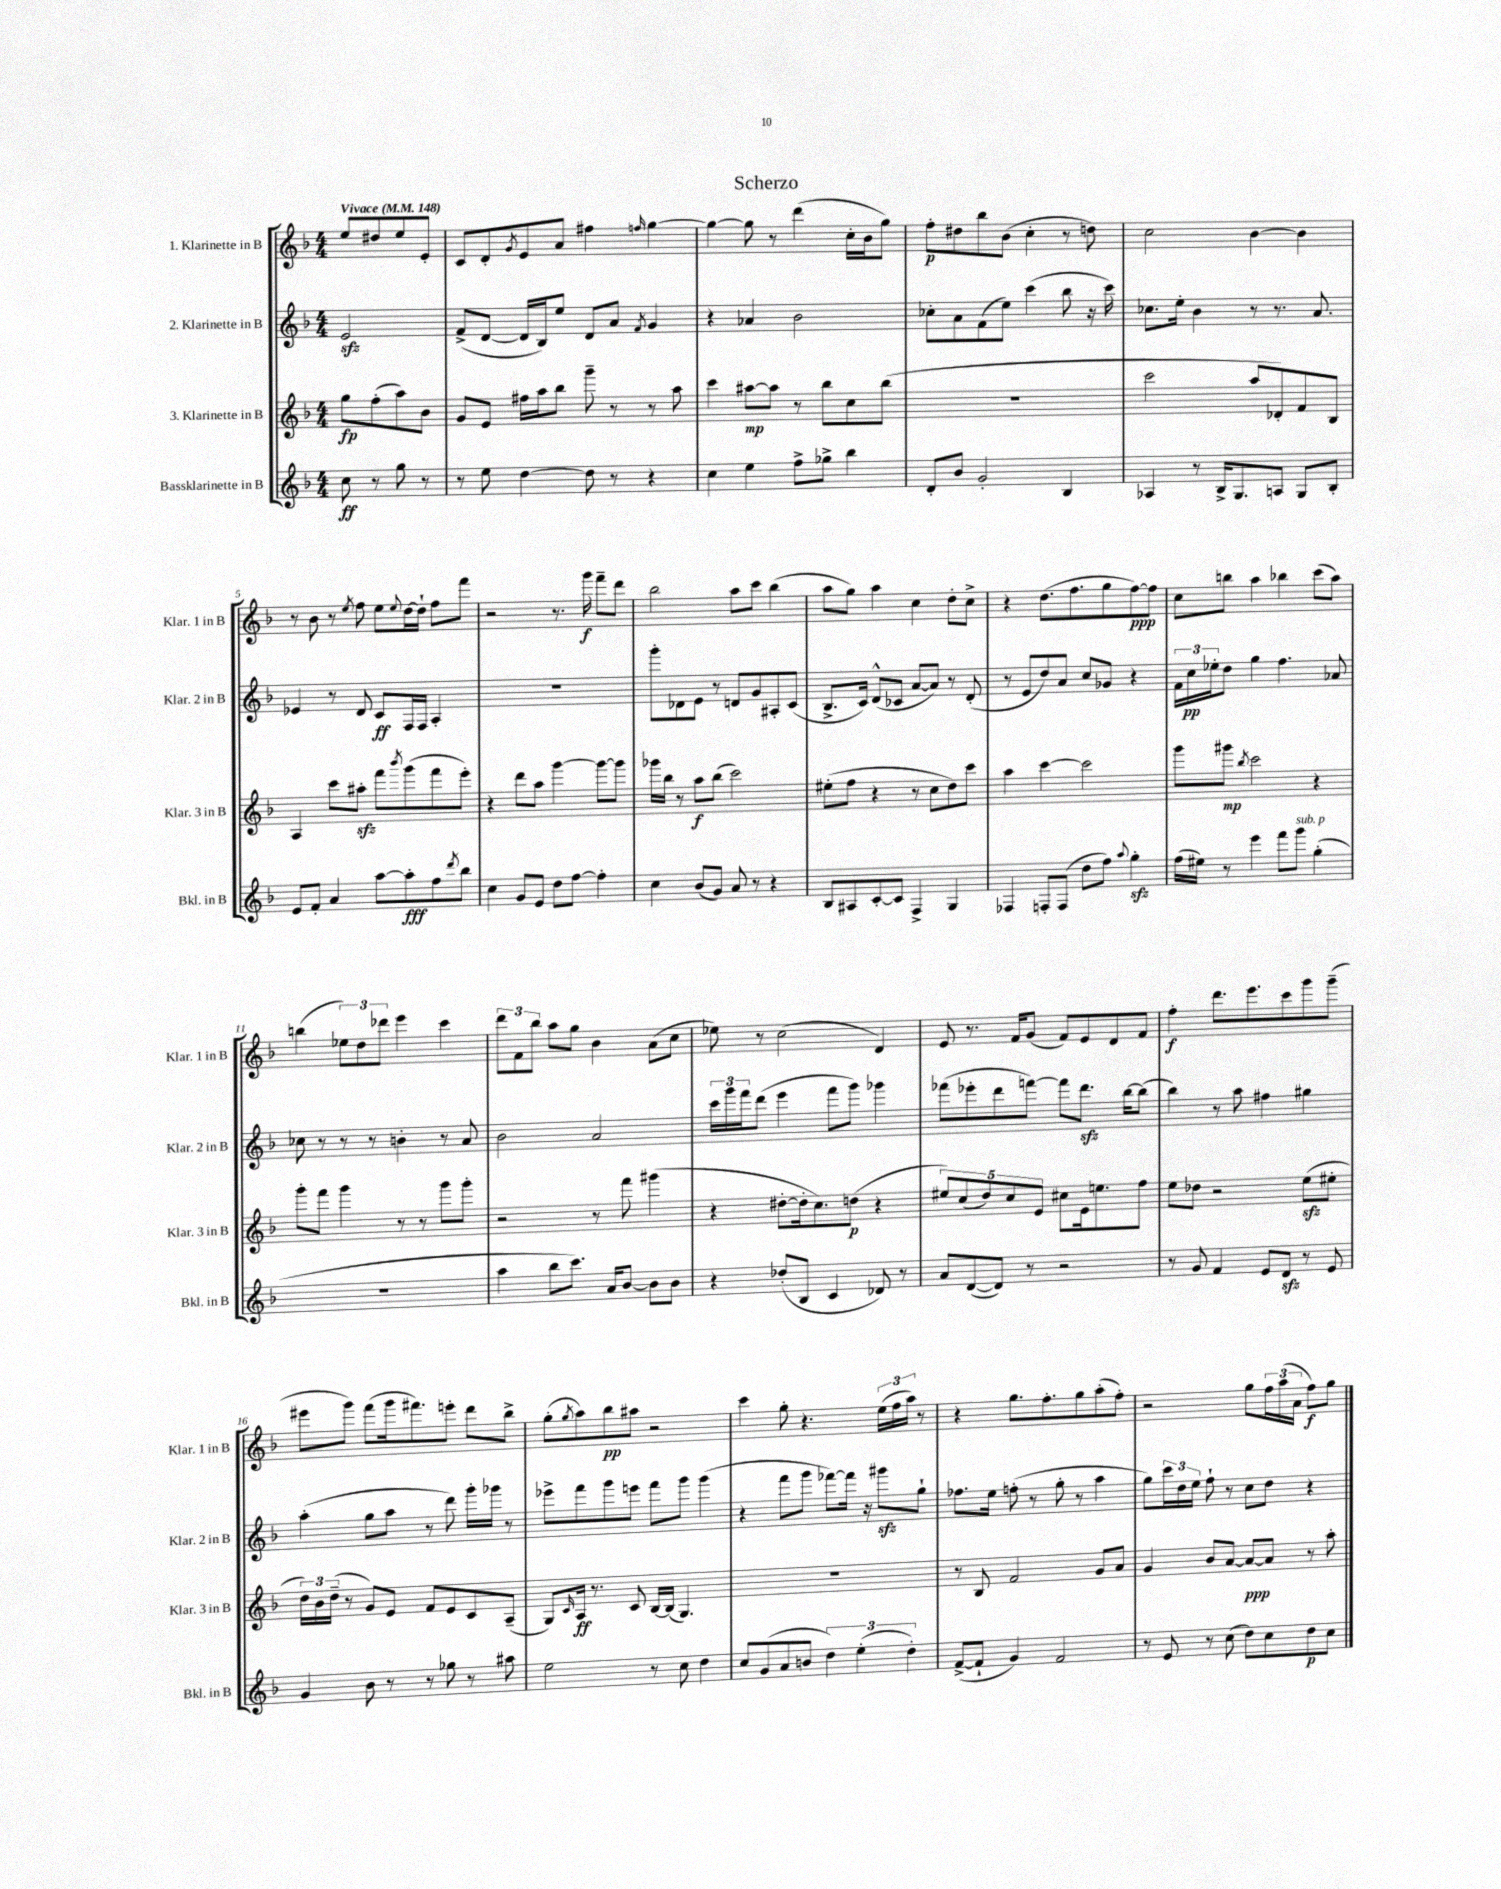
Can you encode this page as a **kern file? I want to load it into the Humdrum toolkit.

**kern	**dynam	**kern	**dynam	**kern	**dynam	**kern	**dynam
*part4	*part4	*part3	*part3	*part2	*part2	*part1	*part1
*staff4	*staff4	*staff3	*staff3	*staff2	*staff2	*staff1	*staff1
*I"Bassklarinette in B	*	*I"3. Klarinette in B	*	*I"2. Klarinette in B	*	*I"1. Klarinette in B	*
*I'Bkl. in B	*	*I'Klar. 3 in B	*	*I'Klar. 2 in B	*	*I'Klar. 1 in B	*
*clefG2	*	*clefG2	*	*clefG2	*	*clefG2	*
*k[b-]	*	*k[b-]	*	*k[b-]	*	*k[b-]	*
*M4/4	*	*M4/4	*	*M4/4	*	*M4/4	*
*MM148	*	*MM148	*	*MM148	*	*MM148	*
=	=	=	=	=	=	=	=
!	!	!	!	!	!	!LO:TX:a:B:t=Vivace	!
8cc\	ff	8gg\L	fp	2ezz/	.	8ee/L	.
8r	.	(8ff'\	.	.	.	8dd#X/	.
8gg\	.	8aa\)	.	.	.	8ee/	.
8r	.	8b-\J	.	.	.	8e'/J	.
=1	=1	=1	=1	=1	=1	=1	=1
8r	.	8g/L	.	(8f^/L	.	8c/L	.
8ee\	.	8e/J	.	[8d/J	.	8d'/	.
.	.	.	.	.	.	8qg/	.
[4dd\	.	16ff#X\LL	.	16d/LL]	.	8e/	.
.	.	16aa\J	.	16B-/J)	.	.	.
.	.	8bb-\J	.	8ee/J	.	8a/J	.
8dd\]	.	8ggg~\	.	8d/L	.	4ff#X\	.
8r	.	8r	.	8a/J	.	.	.
.	.	.	.	8qf/	.	16qqffn/	.
4r	.	8r	.	4g/	.	[4gg\	.
.	.	8aa\	.	.	.	.	.
=2	=2	=2	=2	=2	=2	=2	=2
4cc\	.	4ccc\	.	4r	.	4gg\_	.
4ee\	.	[8aa#X\L	mp	4a-X/	.	8gg\]	.
.	.	8aa#\J]	.	.	.	8r	.
8ff^\L	.	8r	.	2b-\	.	(4ddd\	.
8gg-X^\J	.	8bb-\L	.	.	.	.	.
4bb-\	.	8cc\	.	.	.	16cc'\LL	.
.	.	.	.	.	.	16b-\J	.
.	.	(8bb-\J	.	.	.	8gg\J)	.
=3	=3	=3	=3	=3	=3	=3	=3
8d'/L	.	1r	.	8cc-X'\L	.	8ff'\L	p
8b-/J	.	.	.	8a\	.	8dd#X\	.
2g'/	.	.	.	(8f\	.	8bb-\	.
.	.	.	.	8ee\J)	.	(8b-\J	.
.	.	.	.	(4ccc\	.	4cc'\	.
4B-/	.	.	.	8bb-\	.	8r	.
.	.	.	.	16r	.	8ddn\)	.
.	.	.	.	16ccc\)	.	.	.
=4	=4	=4	=4	=4	=4	=4	=4
4A-X/	.	2ccc\	.	8.cc-X\L	.	2cc\	.
.	.	.	.	16ee'\Jk	.	.	.
8r	.	.	.	4b-\	.	.	.
16B-^/KL	.	.	.	.	.	.	.
8.G/	.	.	.	.	.	.	.
.	.	8aa/L	.	8r	.	[4b-\	.
8An/J	.	8d-X'/)	.	8.r	.	.	.
8G/L	.	8f/	.	.	.	4b-\]	.
.	.	.	.	8.a/	.	.	.
8B-'/J	.	8B-/J	.	.	.	.	.
!!LO:LB:g=z
=5	=5	=5	=5	=5	=5	=5	=5
8e/L	.	4A/	.	4e-X/	.	8r	.
8f'/J	.	.	.	.	.	8b-\	.
4a/	.	8ccc\L	.	8r	.	8r	.
.	.	.	.	.	.	8qee/	.
.	.	8aa#Xzz'\J	.	8d/	.	8ff\	.
[8aa\L	.	8fff\L	.	8c/L	ff	8ee\L	.
.	.	8qbbb-/	.	.	.	8qqee/	.
8aa'\]	fff	(8ggg\	.	16F/L	.	[16dd\L	.
.	.	.	.	16F/JJ	.	16dd`\JJ]	.
8ff\	.	8fff\	.	4A'/	.	8ff\L	.
8qddd/	.	.	.	.	.	.	.
8bb-\J	.	8eee'\J)	.	.	.	8fff\J	.
=6	=6	=6	=6	=6	=6	=6	=6
4cc\	.	4r	.	1r	.	2r	.
8g/L	.	8ddd\L	.	.	.	.	.
8e/J	.	8aa\J	.	.	.	.	.
8dd\L	.	[4ggg\	.	.	.	8.r	.
[8ff\J	.	.	.	.	.	.	.
.	.	.	.	.	.	16ggg\	f
4ff'\]	.	8ggg\L_	.	.	.	8fff~\L	.
.	.	8ggg\J]	.	.	.	8ddd\J	.
=7	=7	=7	=7	=7	=7	=7	=7
4cc\	.	16ggg-X\LL	.	8ggg'\L	.	2bb-\	.
.	.	16bb-\JJ	.	.	.	.	.
.	.	8r	.	8d-X\	.	.	.
(8b-/L	.	8aa\L	f	8e\J	.	.	.
8g/J)	.	(8bb-\J	.	8r	.	.	.
8a/	.	2ccc\)	.	8dn/L	.	8aa\L	.
8r	.	.	.	8g/	.	8ccc\J	.
4r	.	.	.	8A#X'/	.	(4bb-\	.
.	.	.	.	(8c/J	.	.	.
=8	=8	=8	=8	=8	=8	=8	=8
8B-/L	.	(8ee#X'\L	.	8.B-^/L	.	8aa\L	.
8A#X/	.	8ff\J	.	.	.	8gg\J)	.
.	.	.	.	16c/Jk)	.	.	.
[8c'/	.	4r	.	(8d^^/L	.	4aa\	.
8c/J]	.	.	.	8c-X/J	.	.	.
4F^/	.	8r	.	[8a/L	.	4cc\	.
.	.	8cc\L	.	8a/J])	.	.	.
4G/	.	8dd\)	.	8r	.	8dd'\L	.
.	.	8ccc\J	.	(8d'/	.	8cc^\J	.
=9	=9	=9	=9	=9	=9	=9	=9
4F-X/	.	4aa\	.	8r	.	4r	.
.	.	.	.	8e/L	.	.	.
8Fn'/L	.	[4ccc\	.	8dd/)	.	(8.dd\L	.
(8F/J	.	.	.	8a/J	.	.	.
.	.	.	.	.	.	8.ff\	.
8dd\L	.	2ccc\]	.	8cc/L	.	.	.
8ff\J)	.	.	.	8g-X/J	.	8gg\	.
8qqaa/	.	.	.	.	.	.	.
4ggzz'\	.	.	.	4r	.	[8ff\)	ppp
.	.	.	.	.	.	8ff\J]	.
=10	=10	=10	=10	=10	=10	=10	=10
(16ff\LL	.	8ggg\L	.	24f\LL	.	8cc\L	.
.	.	.	.	24cc\	pp	.	.
16ee#X\JJ)	.	.	.	.	.	.	.
.	.	.	.	24ee-X'\J	.	.	.
8r	.	8ggg#X\J	mp	8dd\J	.	8bbn\J	.
.	.	8qbb-/	.	.	.	.	.
4eee\	.	2ccc\	.	4gg\	.	4aa\	.
8fff\L	.	.	.	4.ff\	.	4bb-X\	.
!LO:TX:a:i:t=sub. p	!	!	!	!	!	!	!
8ggg\J	.	.	.	.	.	.	.
(4gg'\	.	4r	.	.	.	(8ccc\L	.
.	.	.	.	8a-X/	.	8aa\J)	.
!!LO:LB:g=z
=11	=11	=11	=11	=11	=11	=11	=11
1r	.	8ggg'\L	.	8cc-X\	.	(4bbn\	.
.	.	8fff\J	.	8r	.	.	.
.	.	4ggg\	.	8r	.	12ee-X\L)	.
.	.	.	.	.	.	12dd\	.
.	.	.	.	8r	.	.	.
.	.	.	.	.	.	12ddd-X\J	.
.	.	8r	.	4bn'\	.	4eee\	.
.	.	8r	.	.	.	.	.
.	.	8ggg\L	.	8r	.	4ccc\	.
.	.	8ggg'\J	.	8a/	.	.	.
=12	=12	=12	=12	=12	=12	=12	=12
4aa\	.	2r	.	2b-\	.	12ddd\L	.
.	.	.	.	.	.	12f\	.
.	.	.	.	.	.	12bb-\J	.
8bb-\L	.	.	.	.	.	8aa\L	.
8.ccc\J)	.	.	.	.	.	8gg\J	.
.	.	8r	.	2a/	.	4b-\	.
16a/KL	.	.	.	.	.	.	.
[8b-/J	.	8fff\	.	.	.	.	.
8b-\L]	.	(4ggg#X\	.	.	.	(8a\L	.
8b-\J	.	.	.	.	.	8cc\J	.
=13	=13	=13	=13	=13	=13	=13	=13
4r	.	4r	.	24ccc\LL	.	8ee-X\)	.
.	.	.	.	24ggg\	.	.	.
.	.	.	.	24fff\J	.	.	.
.	.	.	.	(8ddd\J	.	8r	.
(8dd-X'/L	.	[8dd#X'\L	.	4eee\	.	(2cc\	.
8B-/J	.	16dd#'\k]	.	.	.	.	.
.	.	8.cc\)	.	.	.	.	.
4c/	.	.	.	8fff\L	.	.	.
.	.	(8ddn\J	p	8ggg\J)	.	.	.
8d-X/)	.	4r	.	4ggg-X\	.	4d/)	.
8r	.	.	.	.	.	.	.
=14	=14	=14	=14	=14	=14	=14	=14
8a/L	.	10ee#X/L)	.	(8fff-X\L	.	8e/	.
.	.	(10cc/	.	.	.	.	.
([8d/	.	.	.	8eee-X'\	.	8.r	.
.	.	10dd/)	.	.	.	.	.
8d/J])	.	.	.	8ddd\	.	.	.
.	.	10cc/	.	.	.	.	.
.	.	.	.	.	.	16f/KL	.
8r	.	.	.	[8fffn\J)	.	(8g/J	.
.	.	10e/J	.	.	.	.	.
2r	.	8cc#X\L	.	8fff\L]	.	8f/L)	.
.	.	16e\k	.	8.dddzz\J	.	8e/	.
.	.	8.een\	.	.	.	.	.
.	.	.	.	.	.	8d/	.
.	.	.	.	[16bb-\KL	.	.	.
.	.	8ff\J	.	(8bb-\J]	.	8f/J	.
=15	=15	=15	=15	=15	=15	=15	=15
8r	.	8ee\L	.	4bb-\)	.	4ff'\	f
8g/	.	8dd-X\J	.	.	.	.	.
4f/	.	2r	.	8r	.	8.ddd\L	.
.	.	.	.	8aa\	.	.	.
.	.	.	.	.	.	8.eee\	.
8e/L	.	.	.	4ff#X\	.	.	.
8dzz/J	.	.	.	.	.	8ccc\	.
8r	.	(8eezz\L	.	4gg#X\	.	8ggg\	.
8e/	.	8ee#X'\J	.	.	.	(8ggg~\J	.
!!LO:LB:g=z
=16	=16	=16	=16	=16	=16	=16	=16
4g/	.	24dd\LL)	.	(4aa'\	.	8eee#X\L	.
.	.	24b-\	.	.	.	.	.
.	.	(24dd~\JJ	.	.	.	.	.
.	.	8r	.	.	.	8ggg\J)	.
8b-\	.	8g/L)	.	8gg\L	.	(8fff\L	.
8r	.	8e/J	.	8aa\J	.	16ggg\k	.
.	.	.	.	.	.	8.fff#X\)	.
8r	.	8f/L	.	8r	.	.	.
8gg-X\	.	8e/	.	8ddd\)	.	8eeen'\J	.
8r	.	8c/	.	16ggg'\LL	.	8ddd\L	.
.	.	.	.	16ggg-X\JJ	.	.	.
8aa#X\	.	(8A~/J	.	8r	.	8bb-^\J	.
=17	=17	=17	=17	=17	=17	=17	=17
2ee\	.	8G/L)	.	8eee-X^\L	.	(8gg'\L	.
.	.	16qqc/	.	.	.	8qgg/	.
.	.	16A/Jk	ff	8fff\	.	8aa\)	.
.	.	8.r	.	.	.	.	.
.	.	.	.	8ggg\	.	8bb-\	pp
.	.	8c/	.	8eeen\J	.	8aa#X\J	.
8r	.	[16B-/LL	.	8fff\L	.	2r	.
.	.	(16B-/JJ]	.	.	.	.	.
8cc\	.	4.G/)	.	8ggg\J	.	.	.
4dd\	.	.	.	(4ggg\	.	.	.
=18	=18	=18	=18	=18	=18	=18	=18
8cc/L	.	1r	.	4r	.	4ccc\	.
(8g/	.	.	.	.	.	.	.
8a/	.	.	.	8fff\L	.	8gg'\	.
8bn/J	.	.	.	8ggg\J	.	4.r	.
6dd\)	.	.	.	[8fff-X\L)	.	.	.
.	.	.	.	16fff-\Jk]	.	.	.
(6ee'\	.	.	.	.	.	.	.
.	.	.	.	16r	.	.	.
.	.	.	.	8ggg#Xzz\L	.	(24ee\LL	.
.	.	.	.	.	.	24ff\	.
6dd'\)	.	.	.	.	.	24aa\JJ)	.
.	.	.	.	8gg`\J	.	8r	.
=19	=19	=19	=19	=19	=19	=19	=19
([8f^/L	.	8r	.	8.ff-X\L	.	4r	.
8f`/J]	.	8B-/	.	.	.	.	.
.	.	.	.	16ee\Jk	.	.	.
4g/)	.	2f/	.	(8ffn'\	.	8.gg\L	.
.	.	.	.	8r	.	.	.
.	.	.	.	.	.	8.ff'\	.
2f/	.	.	.	8gg'\	.	.	.
.	.	.	.	8r	.	8gg\	.
.	.	8g/L	.	4aa\	.	(8aa'\	.
.	.	8a/J	.	.	.	8ff'\J)	.
=20	=20	=20	=20	=20	=20	=20	=20
8r	.	4g/	.	8gg\L)	.	2r	.
8e/	.	.	.	24ccc\L	.	.	.
.	.	.	.	24dd\	.	.	.
.	.	.	.	24ee\JJ	.	.	.
8r	.	8b-/L	.	8ff`\	.	.	.
(8cc\	.	[8a/J	.	8r	.	.	.
8dd\L)	.	8a/L_	ppp	8cc\L	.	8gg\L	.
8cc\	.	8a/J]	.	8dd\J	.	24ff\L	.
.	.	.	.	.	.	(24aa\	.
.	.	.	.	.	.	24a\JJ	.
8dd\	p	8r	.	4r	.	8ff\L)	f
8cc\J	.	8aa'\	.	.	.	8gg\J	.
==	==	==	==	==	==	==	==
*-	*-	*-	*-	*-	*-	*-	*-
